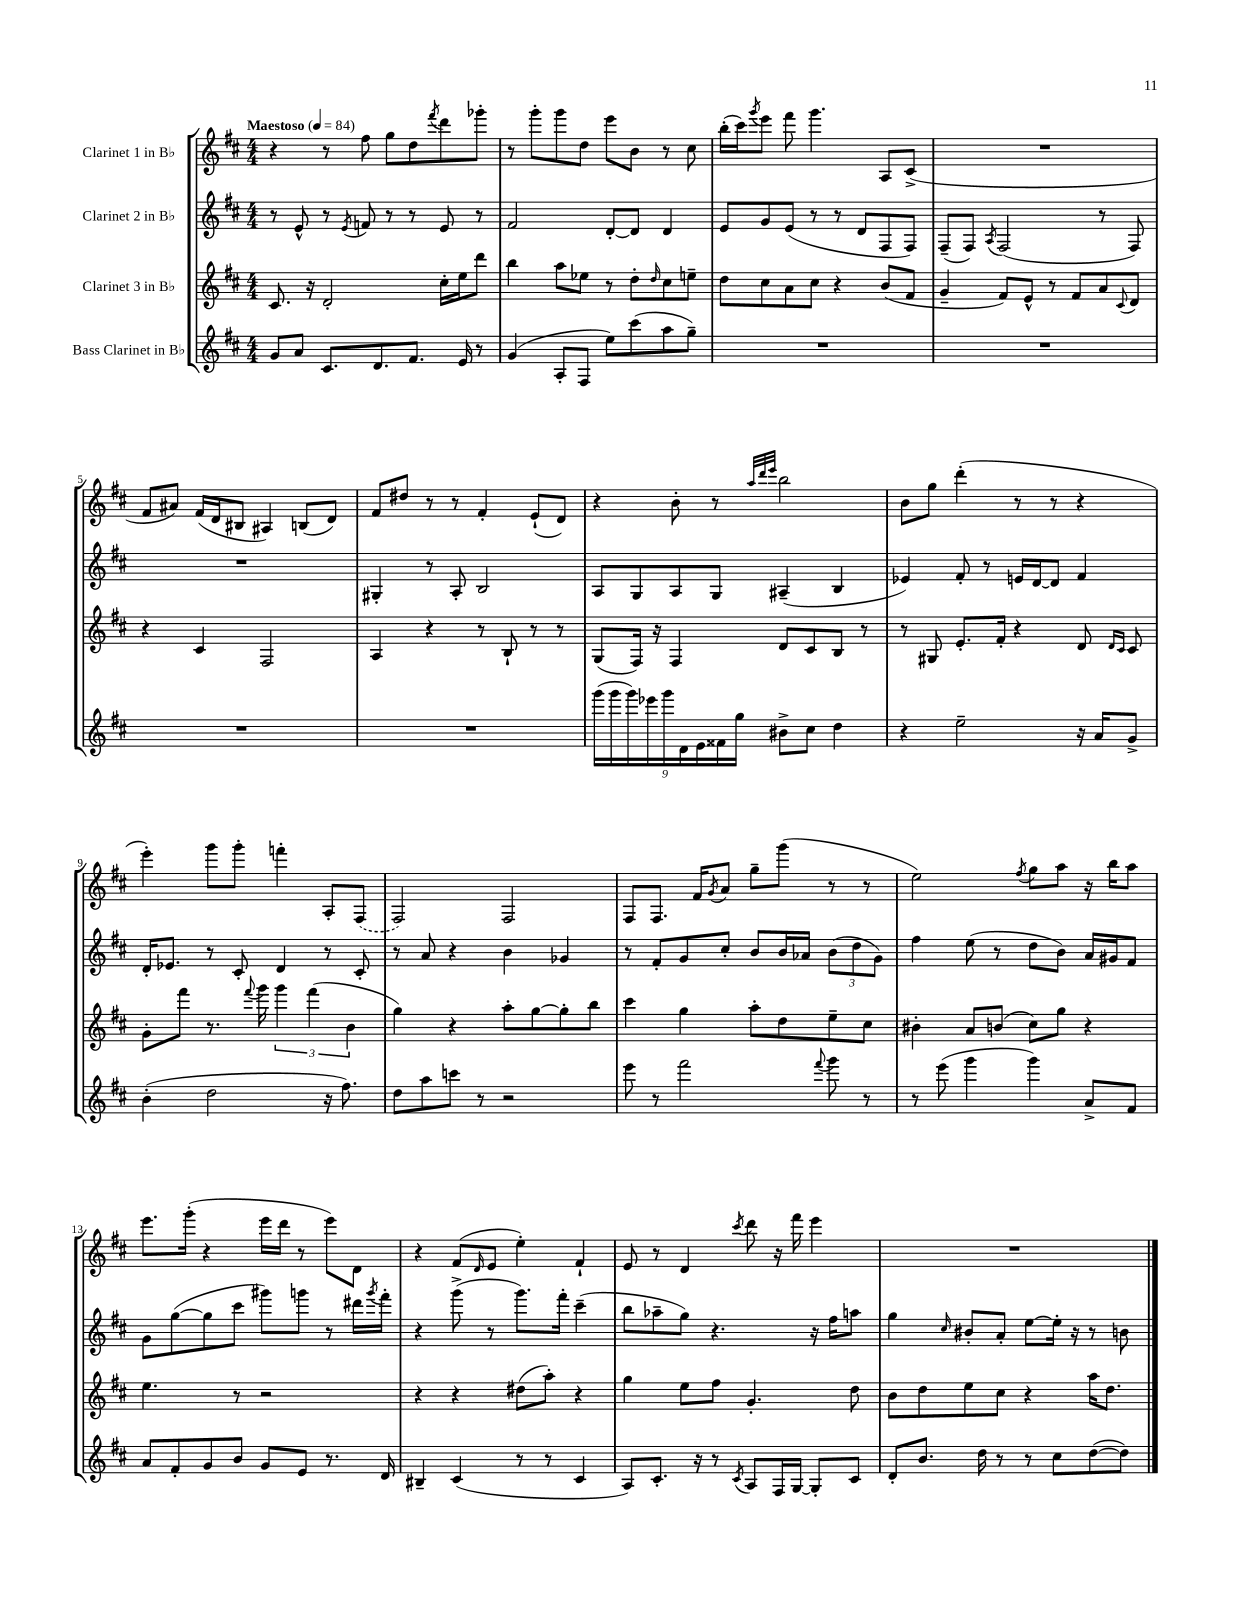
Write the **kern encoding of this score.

**kern	**kern	**kern	**kern
*staff4	*staff3	*staff2	*staff1
*clefG2	*clefG2	*clefG2	*clefG2
*k[f#c#]	*k[f#c#]	*k[f#c#]	*k[f#c#]
*M4/4	*M4/4	*M4/4	*M4/4
*MM84	*MM84	*MM84	*MM84
8g	8.c#	8r	4r
8a	.	8e^^	.
.	16r	.	.
8.c#	2d'	8r	8r
.	.	8qe	.
.	.	8f	8ff#
8.d	.	.	.
.	.	8r	8gg
8.f#	.	8r	8dd
.	.	.	8qfff#
.	16cc#'	8e	8ddd
16e	16ee	.	.
8r	8ddd	8r	8ggg-'
=	=	=	=
(4g	4bb	2f#	8r
.	.	.	8ggg'
8A'	8aa	.	8ggg
8F#	8ee-	.	8dd
8ee)	8r	[8d'	8eee
(8ccc#	8dd'	8d]	8b
.	16qqdd	.	.
8aa	8cc#	4d	8r
8gg~)	8ee~	.	8cc#
=	=	=	=
1r	8dd	8e	(16bb'
.	.	.	16ccc#)
.	.	.	8qggg
.	8cc#	8g	8eee
.	8a	(8e	8fff#
.	8cc#	8r	4.ggg
.	4r	8r	.
.	.	8d	.
.	(8b	8F#	8A
.	8f#	8F#)	(8c#^
=	=	=	=
1r	4g~	(8F#~	1r
.	.	8F#)	.
.	.	8qA	.
.	8f#)	(2F#	.
.	8e^^	.	.
.	8r	.	.
.	8f#	.	.
.	8a	8r	.
.	8qqc#	.	.
.	8d	8F#)	.
=	=	=	=
1r	4r	1r	8f#
.	.	.	8a#)
.	4c#	.	(16f#
.	.	.	16d
.	.	.	8B#
.	2F#	.	4A#)
.	.	.	(8B
.	.	.	8d)
=	=	=	=
1r	4A	4G#'	8f#
.	.	.	8dd#
.	4r	8r	8r
.	.	8A'	8r
.	8r	2B	4f#'
.	8B`	.	.
.	8r	.	(8e`
.	8r	.	8d)
=	=	=	=
(18ggg	(8G	8A	4r
18ggg	.	.	.
18ggg)	.	.	.
.	16F#)	8G	.
18eee-	.	.	.
.	16r	.	.
18ggg	.	.	.
.	4F#	8A	8b'
18d	.	.	.
18e	.	.	.
.	.	8G	8r
18f##	.	.	.
18gg	.	.	.
.	.	.	32qqaa
.	.	.	32qqddd
.	.	.	32qqeee
8b#^	8d	(4A#~	2bb
8cc#	8c#	.	.
4dd	8B	4B	.
.	8r	.	.
=	=	=	=
4r	8r	4e-)	8b
.	8G#	.	8gg
2ee~	8.e'	8f#'	(4ddd'
.	.	8r	.
.	16f#'	.	.
.	4r	16e	8r
.	.	[16d	.
.	.	8d]	8r
16r	8d	4f#	4r
16a	.	.	.
.	16qqd	.	.
.	16qqc#	.	.
8g^	8c#	.	.
=	=	=	=
(4b'	8g'	16d'	4eee')
.	.	8.e-	.
.	8fff#	.	.
2dd	8.r	8r	8ggg
.	.	8c#'	8ggg'
.	8qqfff#	.	.
.	16ggg	.	.
.	6ggg	4d	4fff'
.	(6fff#	.	.
16r	.	8r	8A'
8.ff#)	.	.	.
.	6b	.	.
.	.	8c#'	(8F#
=	=	=	=
8dd	4gg)	8r	2F#)
8aa	.	8a	.
8ccc	4r	4r	.
8r	.	.	.
2r	8aa'	4b	2F#
.	[8gg	.	.
.	8gg']	4g-	.
.	8bb	.	.
=	=	=	=
8eee	4ccc#	8r	8F#
8r	.	8f#'	8.F#
2fff#	4gg	8g	.
.	.	.	16f#
.	.	.	8qg
.	.	8cc#'	8a
.	8aa'	8b	8gg~
.	8dd	16b	(8ggg
.	.	16a-	.
8qqfff#	.	.	.
8ggg	8ee~	(12b	8r
.	.	12dd	.
8r	8cc#	.	8r
.	.	12g)	.
=	=	=	=
8r	4b#'	4ff#	2ee)
(8eee	.	.	.
4ggg	8a	(8ee	.
.	(8b	8r	.
.	.	.	8qff#
4ggg)	8cc#)	8dd	8gg
.	8gg	8b)	8aa
8a^	4r	16a	16r
.	.	16g#	16bb
8f#	.	8f#	8aa
=	=	=	=
8a	4.ee	8g	8.eee
8f#'	.	([8gg	.
.	.	.	(16ggg'
8g	.	8gg]	4r
8b	8r	8ccc#	.
8g	2r	8ggg#)	16eee
.	.	.	16ddd
8e	.	8ggg	8r
8.r	.	8r	8eee)
.	.	16ddd#	8d
.	.	8qggg	.
16d	.	16fff#'	.
=	=	=	=
4B#~	4r	4r	4r
(4c#	4r	(8ggg^	(8f#
.	.	.	16qqd
.	.	8r	8e
8r	(8dd#	8.ggg)	4ee')
8r	8aa')	.	.
.	.	16fff#'	.
4c#	4r	(4ccc#~	4f#`
=	=	=	=
8A)	4gg	8bb	8e
8.c#'	.	8aa-~	8r
.	8ee	8gg)	4d
16r	.	.	.
8r	8ff#	4.r	.
8qc#	.	.	8qccc#
8A	4.g'	.	8ddd
16F#	.	.	16r
[16G	.	.	16fff#
8G']	.	16r	4eee
.	.	16ff#	.
8c#	8dd	8aa	.
=	=	=	=
8d'	8b	4gg	1r
8.b	8dd	.	.
.	.	16qqcc#	.
.	8ee	8b#'	.
16dd	.	.	.
8r	8cc#	8a'	.
8r	4r	[8ee	.
8cc#	.	16ee']	.
.	.	16r	.
([8dd	16aa	8r	.
.	8.dd	.	.
8dd])	.	8b	.
==	==	==	==
*-	*-	*-	*-
